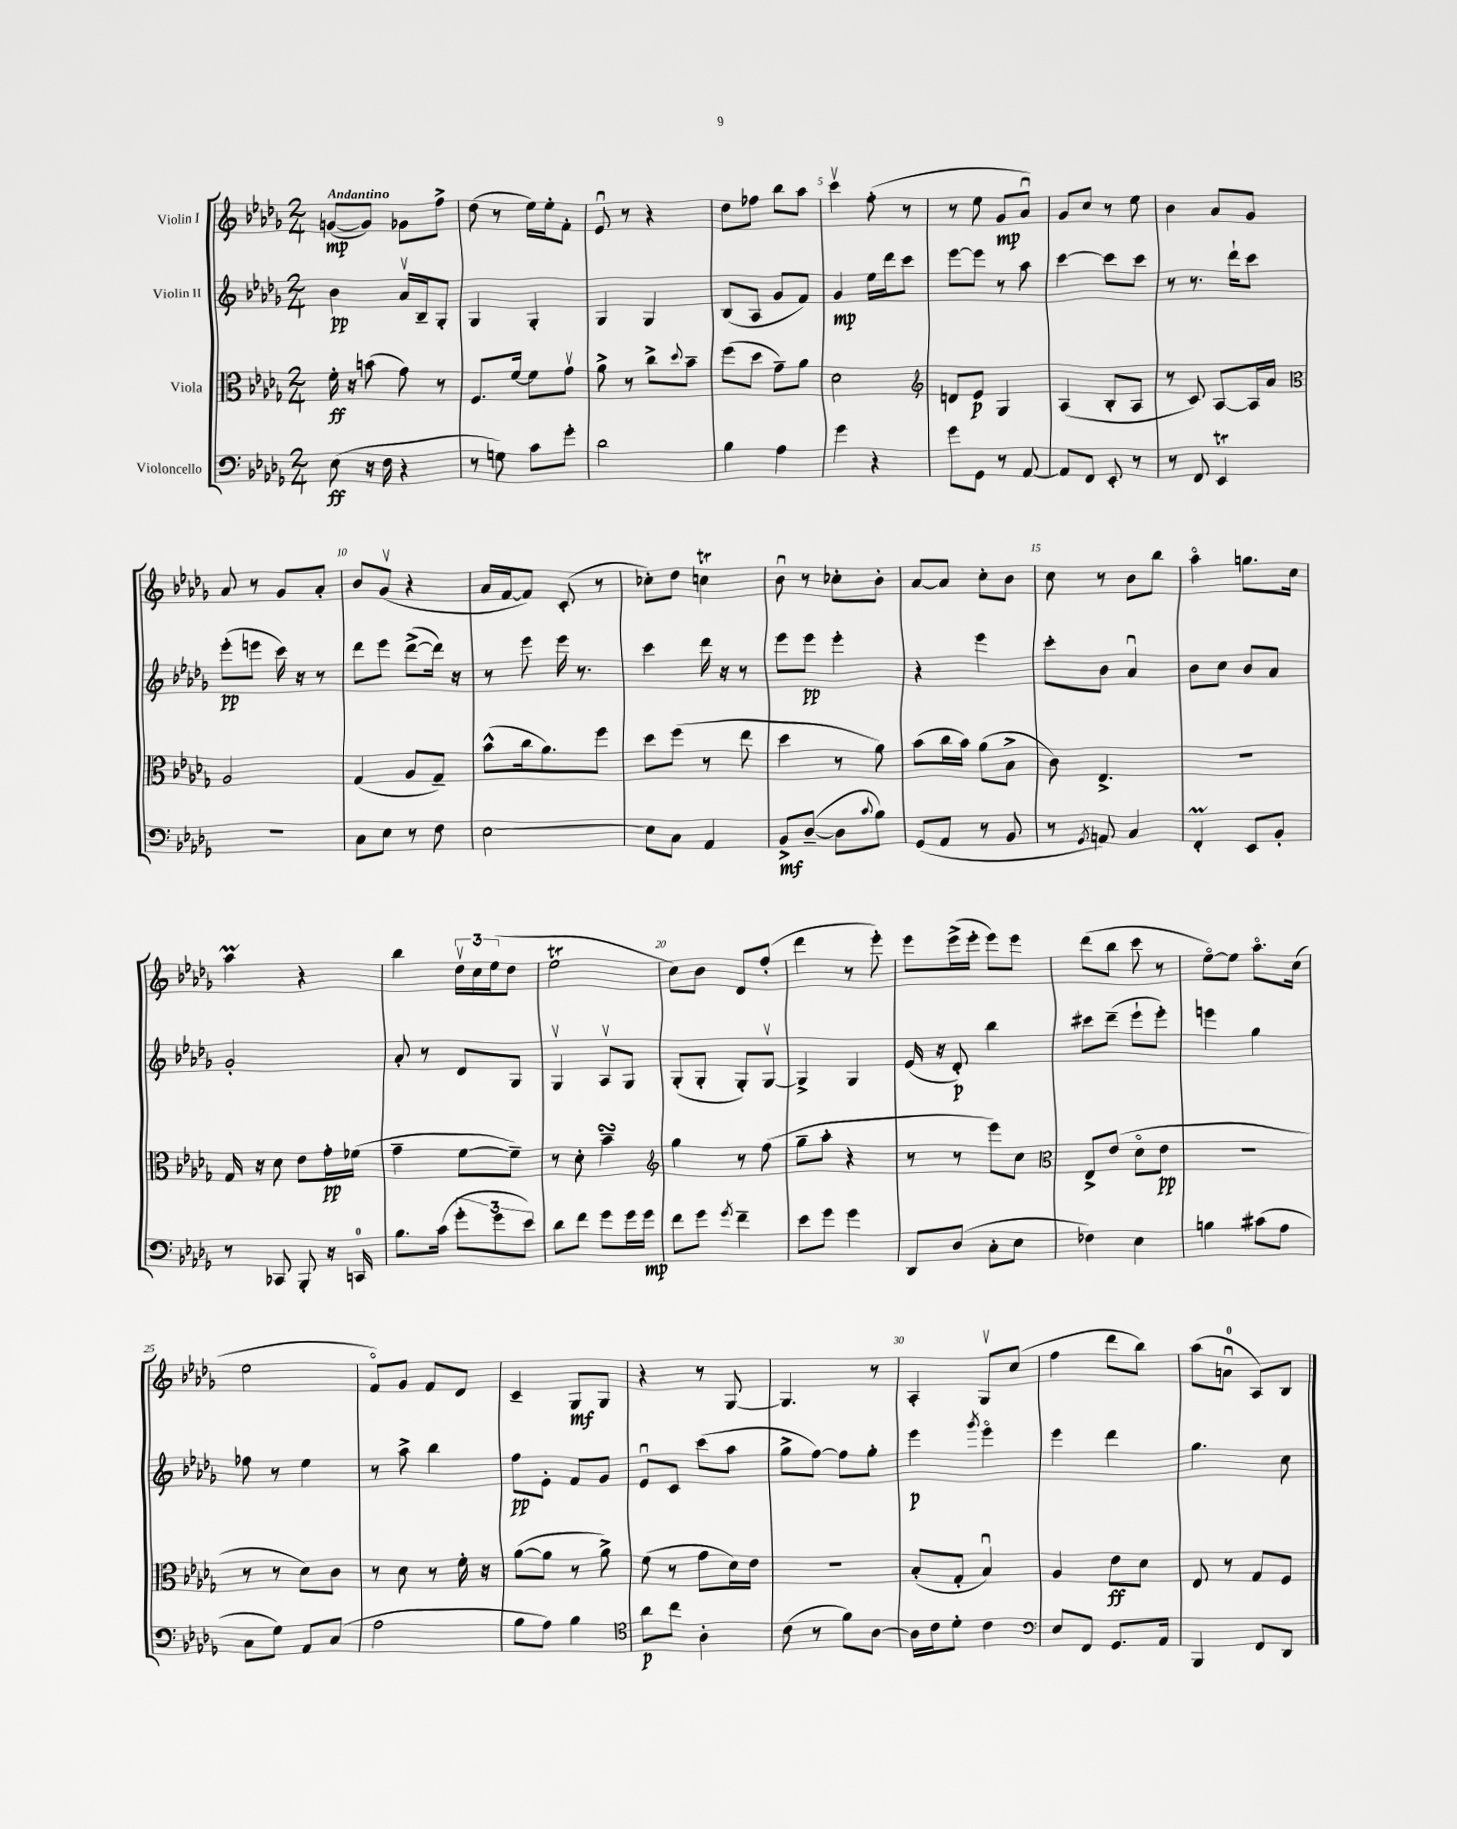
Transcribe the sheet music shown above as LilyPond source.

<<
\new StaffGroup <<
\new Staff = "s0" \with { instrumentName = "Violin I" } {
    \clef treble \key des \major \numericTimeSignature \time 2/4 \tempo "Andantino"
    g'8~\mp( g'8) ges'8 f''8-> |
    des''8( r8 ees''16) ees''16-. f'8-. |
    ees'8\downbow r8 r4 |
    des''8 fes''8 bes''8 aes''8 |
    c'''4\upbow f''8-.( r8 |
    r8 ees''8 ges'8\mp aes'8\downbow) |
    ges'8 c''8 r8 ees''8 |
    bes'4 aes'8 ges'8 |
    aes'8 r8 ges'8 aes'8-. |
    bes'8 ges'8\upbow( r4 |
    aes'16 f'16~ f'8) c'8-.( r8 |
    ces''8-.) des''8 c''4\trill |
    bes'8\downbow r8 ces''8-. bes'8-. |
    aes'8~ aes'8 c''8-. bes'8 |
    c''8 r8 bes'8 bes''8 |
    aes''4\flageolet g''8. c''16 |
    aes''4\prall r4 |
    bes''4 \tuplet 3/2 { des''16\upbow c''16 ees''16( } des''8 |
    ees''2\trill |
    c''8) bes'8 des'8 f''8-.( |
    des'''4 r8 ees'''8-.) |
    ees'''8 ees'''16->( ees'''16-. ees'''8) ees'''8 |
    des'''8( bes''8 c'''8 r8 |
    ees''8~\flageolet) ees''8 aes''8.\flageolet c''16( |
    ees''2 |
    f'8\flageolet) ges'8 f'8 des'8 |
    c'4-- ges8\mf ges8 |
    r4 r8 ges8~ |
    ges4. r8 |
    aes4-. ges8\upbow c''8( |
    f''4 des'''8 bes''8) |
    aes''8( a'8-0\downbow aes8) bes8 \bar "|." |
}
\new Staff = "s1" \with { instrumentName = "Violin II" } {
    \clef treble \key des \major \numericTimeSignature \time 2/4
    bes'4\pp aes'16\upbow bes16-- ges8-. |
    ges4 ges4-. |
    ges4 ges4 |
    bes8( aes8 ges'8 f'8) |
    ges'4\mp ees''16 des'''16 c'''8 |
    ees'''8~ ees'''8 r8 aes''8 |
    c'''4~ c'''8 c'''8 |
    r8 r8. des'''16-! c'''8 |
    ees'''8-.\pp( e'''8 c'''16) r16 r8 |
    des'''8 ees'''8 des'''8~->( des'''16) r16 |
    r8 ees'''8 ees'''16 r8. |
    c'''4 des'''16 r16 r8 |
    ees'''8 ees'''8\pp ees'''4-. |
    r4 ees'''4 |
    c'''8-. bes'8 aes'4\downbow |
    bes'8 c''8 bes'8 aes'8 |
    ges'2-. |
    aes'8-. r8 des'8 ges8 |
    ges4\upbow aes8\upbow ges8 |
    ges8-.( ges8-. ges8-.) ges8~\upbow |
    ges4-> ges4 |
    ees'16( r16 des'8-.\p) bes''4 |
    cis'''8 des'''8--( ees'''8-! ees'''8-.) |
    e'''4 ges''4 |
    fes''8 r8 ees''4 |
    r8 aes''8-> bes''4 |
    f''8\pp ees'8-. f'8 ges'8 |
    ees'8\downbow c'8 c'''8( aes''8 |
    ges''8-> f''8~) f''8 ges''8-. |
    ees'''4\p \acciaccatura { ges'''8 } ees'''4\flageolet |
    ees'''4 des'''4 |
    ges''4. c''8 \bar "|." |
}
\new Staff = "s2" \with { instrumentName = "Viola" } {
    \clef alto \key des \major \numericTimeSignature \time 2/4
    f'16-.\ff r16 b'8( ges'8) r8 |
    f8. f'16~ f'8 ges'8\upbow |
    aes'8-> r8 c''8-> \appoggiatura { des''8 } bes'8-- |
    f''8( des''8 ges'8--) aes'8 |
    des'2 |
    \clef treble d'8 ees'8\p ges4 |
    aes4( bes8-. aes8 |
    r8 c'8) aes8~ aes16 aes'16 |
    \clef alto aes2 |
    ges4( aes8 ges8--) |
    bes'8-^( c''16 aes'8.) f''8 |
    des''8 f''8( r8 ees''8 |
    des''4 r8 aes'8) |
    bes'8( c''16 bes'16) aes'8( bes8-> |
    c'8) ees4.-> |
    R2 |
    ges16 r16 des'8 ees'8 ges'16-.\pp fes'16( |
    ges'4-- f'8~ f'8--) |
    r8 des'8-. bes'4--\turn |
    \clef treble ges''4 r8 f''8( |
    ges''8-- aes''8-. r4 |
    r8 r8 ees'''8) c''8 |
    \clef alto ees8-> ees'8( des'8\flageolet ees'8\pp |
    R2 |
    r8 r8 des'8) c'8 |
    r8 des'8 r8 f'16-. r16 |
    aes'8~( aes'8 r8 aes'8->) |
    f'8( r8 ges'8 des'16) ees'16 |
    r2 |
    bes8-.( ges8-. bes4\downbow) |
    aes4 ees'8\ff des'8 |
    ees8 r8 ges8 f8 \bar "|." |
}
\new Staff = "s3" \with { instrumentName = "Violoncello" } {
    \clef bass \key des \major \numericTimeSignature \time 2/4
    ees8\ff( r16 f16 r4 |
    r8 g8) c'8 ges'8-. |
    des'2 |
    bes4 aes4 |
    ges'4 r4 |
    ges'8 ges,8 r8 aes,8~ |
    aes,8 f,8 ees,8-. r8 |
    r8 f,8 ees,4\trill |
    r2 |
    c8 ees8 r8 f8 |
    ees2~ |
    ees8 c8 aes,4 |
    bes,8->\mf des8~--( des8 \appoggiatura { c'8 } bes8) |
    ges,8( aes,8 r8 bes,8 |
    r8 \acciaccatura { ges,8 } a,8) c4 |
    f,4-.\prall ees,8 bes,8-. |
    r8 ces,8 bes,,8-. r16 c,16-0 |
    bes8. c'16( \tuplet 3/2 { ges'8-. ges'8 ees'8) } |
    des'8 f'8 ges'8 ges'16 ges'16\mp |
    f'8 ges'8 \acciaccatura { ges'8 } f'4-- |
    ees'8 ges'8 ges'4 |
    des,8 des8( c8-. ees8 |
    fes4) ees4 |
    b4 cis'8( aes8 |
    c8 ges8) aes,8 c8( |
    aes2 |
    bes8 aes8) bes4 |
    \clef tenor aes'8\p c''8 aes4-. |
    c'8( r8 f'8) aes8~ |
    aes16 c'16 des'8-. c'4 |
    \clef bass ees8 f,8 ges,8. aes,16 |
    bes,,4 f,8 des,8 \bar "|." |
}
>>
>>
\layout { \context { \Score \override BarNumber.break-visibility = ##(#f #t #t) barNumberVisibility = #(every-nth-bar-number-visible 5) } }
